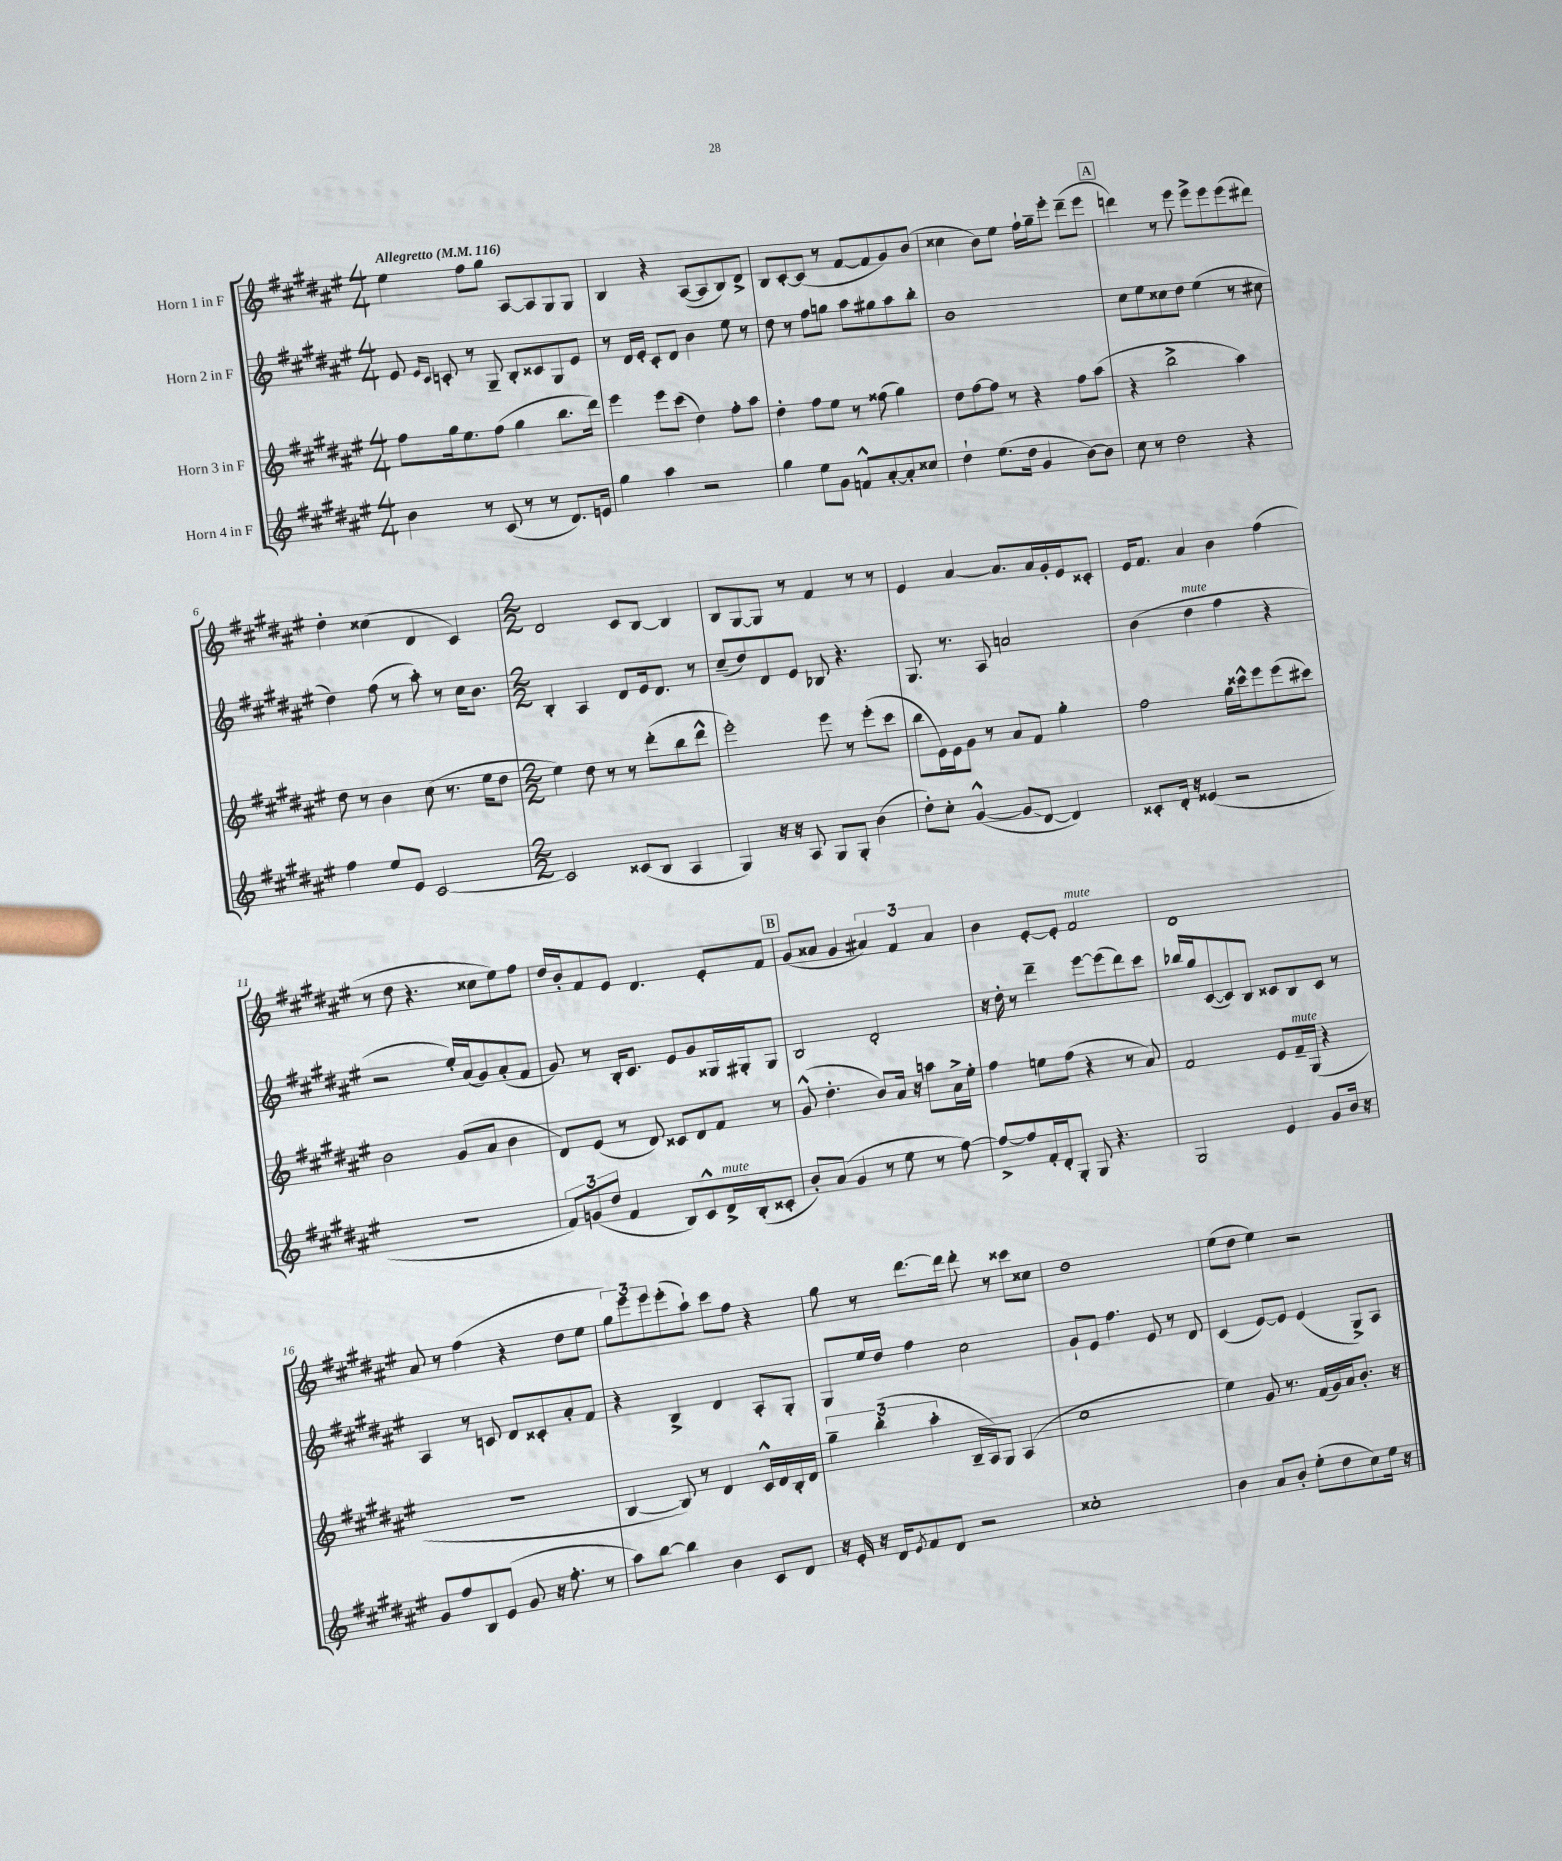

**kern	**kern	**kern	**kern
*staff4	*staff3	*staff2	*staff1
*clefG2	*clefG2	*clefG2	*clefG2
*k[f#c#g#d#a#e#]	*k[f#c#g#d#a#e#]	*k[f#c#g#d#a#e#]	*k[f#c#g#d#a#e#]
*M4/4	*M4/4	*M4/4	*M4/4
*MM116	*MM116	*MM116	*MM116
4b\	8ff#\L	8e#/	4ee#\
.	.	16qqe#/LL	.
.	.	16qqc#/JJ	.
.	16gg#\k	8c'/	.
.	8.ee#\	.	.
8r	.	8r	8ff#\L
(8c#/	(8ff#\J	8G#~/	8gg#\J
8r	4gg#\	8B'/L	[8A#/L
8r	.	8c##/	8A#/]
8.d#/L)	8.bb\L	8G#/	8G#/
.	.	8e#/J	8G#/J
16e/Jk	16ddd#\Jk)	.	.
=	=	=	=
4gg#\	4eee#\	8r	4B/
.	.	16d#/LL	.
.	.	16e#'/JJ	.
4aa#\	8eee#\L	8c#'/L	4r
.	(8ccc#\J	8d#/J	.
2r	4dd#\)	4b\	([8A#/L
.	.	.	8A#/]
.	8ff#'\L	8ee#\	8B/)
.	8aa#\J	8r	8d#^/J
=	=	=	=
4gg#\	4dd#'\	8dd#\	8B/L
.	.	8r	[8c#'/
8ee#\L	8ff#\L	8ff#\L	(8c#/]J
8g#\J	8ee#\J	8gg\J	8r
8f^^/L	8r	8aa#\L	[8f#/L
[8a#'/	(8ff##\	8gg#\	8f#/]
8a#'/]	4gg#\)	8aa#\	8g#/)
8cc##/J	.	8bb'\J	(8b/J
=	=	=	=
4dd#`\	8dd#\L	1b	4cc##\
.	[8ff#\	.	.
(8.ee#\L	8ff#\]J	.	8b\L)
.	8r	.	8ee#\J
16dd#\Jk	.	.	.
4g#/	4r	.	16ff#`\LL
.	.	.	16gg#~\J
.	.	.	8eee#'\J
[8b\L)	8ff#\L	.	(8ddd#~\L
8b\]J	(8aa#\J	.	8eee#\J
=	=	=	=
8cc#\	4r	8cc#\L	4ddd\)
8r	.	8ee#\	.
2dd#\	2bb^\	8cc##\	8r
.	.	8dd#\J	8eee#\
.	.	(4ee#\	8eee#^\L
.	.	.	8eee#\
4r	4aa#\)	8r	(8eee#\
.	.	8cc#\	8ddd#\J)
=	=	=	=
4ff#\	8dd#\	4dd#\)	4dd#'\
.	8r	.	.
8ee#/L	4b\	(8ff#\	(4cc##\
8e#/J	.	8r	.
[2c#/	(8cc#\	8aa#'\)	4d#/
.	8.r	8r	.
.	.	16cc#\LK	4c#/)
.	16ee#\LK	8.b\J	.
.	8dd#\J	.	.
=	=	=	=
*M2/2	*M2/2	*M2/2	*M2/2
2c#/]	4ee#\)	4B'/	2d#/
.	8dd#\	4A#/	.
.	8r	.	.
(8c##/L	8r	8d#/L	8c#/L
8B/J	(8ddd#'\L	16e#/k	[8B/J
.	.	8.d#/J	.
4A#/	8bb\	.	4B/]
.	8ddd#^^\J	8r	.
=	=	=	=
4G#/)	2eee#'\)	(8cc#~/L	8B/L
.	.	8dd#/)	[8G#/
16r	.	8d#/	8G#/]J
16r	.	.	.
8A#/	.	8e#/J	8r
8G#/L	8eee#\	8B-/	4f#/
8G#'/J	8r	4.r	.
(4b\	(8eee#'\L	.	8r
.	8ccc#\J	.	8r
=	=	=	=
8dd#'\L)	8bb\L	8.G#/	4e#/
8cc#'\J	16e#\L)	.	.
.	16e#\J	8.r	.
([4g#^^/	8g#\J	.	[4a#/
.	8r	8A#/	.
8g#/]L	8a#/L	2a/	8.a#/]L
[8d#/J	8f#/J	.	.
.	.	.	16a#/L
4d#/])	4gg#'\	.	16g#'/
.	.	.	16e#/J
.	.	.	8c##'/J
=	=	=	=
8c##'/L	2ff#\	(4b\	16e#/LK
.	.	.	8.f#/J
16d#'/Jk	.	.	.
16r	.	.	.
(4e##/	.	4dd#\	4a#/
2r	16gg#\LL	4ff#\	4b\
.	16ccc##^^\J	.	.
.	8eee#\	.	.
.	(8eee#\	4r	(4ff#\
.	8ccc#\J)	.	.
=	=	=	=
1r	2b\	2r	8r
.	.	.	8dd#\
.	.	.	4.r
.	(8g#/L	16ee#'/LL)	.
.	.	(16a#/J	.
.	8a#/J	8g#/)	8cc##\L
.	4b\	(8a#'/	8ee#\)
.	.	8f#/J	8ff#\J
=	=	=	=
12f#/L)	8d#/L)	8g#/)	16dd#/LL
.	.	.	16b'/J
(12g/	.	.	.
.	(8e#/J	8r	8f#/
12dd#/J	.	.	.
4f#/	8r	16B'/LK	8e#/J
.	.	8.c#/J	.
.	8d#/)	.	4.d#/
8B/L)	8c##/L	8e#/L	.
8c#^^/	8d#/	8g#/	.
16d#^/L	8f#/J	16G##/L	8e#'/L
(16B'/J	.	16G#'/J	.
8c##'/J	8r	8G#/J	8f#/J
=	=	=	=
8b'/L)	(8g#^^/	2B/	(8g#/L
(8a#/J	4.dd#'\	.	8a##/J
4g#/	.	.	4g#/
8r	8b/L)	2d#'/	6a#/)
8ee#\	16a#/Jk	.	.
.	.	.	6f#/
.	16r	.	.
8r	8aa\L	.	.
.	.	.	6a#/
[8ff#\)	16a#^\L	.	.
.	16ee#'\JJ	.	.
=	=	=	=
8ff#^/_L	4ff#\	16r	4b\
.	.	16dd#'\	.
8ff#/]	.	8r	.
16f#'/L	8ee\L	4ddd#~\	[8e#'/L
16d#'/J	.	.	.
8G#'/J	(8ff#\J	.	8e#'/]J
8G#/	4r	[8eee#\L	2f#/
4.r	.	(8eee#\]	.
.	8r	8ddd#\)	.
.	8a#/)	8ccc#\J	.
=	=	=	=
2G#/	2f#/	16bb-/LL	1d#
.	.	16gg#/J	.
.	.	([8c#/	.
.	.	8c#/])	.
.	.	8B/J	.
4e#/	8e#/L	8c##/L	.
.	16f#~/L	8B/	.
.	(16G#/JJ	.	.
8g#/L	4r	8c##/J	.
16b/Jk	.	8r	.
16r	.	.	.
=	=	=	=
8g#/L	1r	4A#/	8a#/
8ff#/	.	.	8r
8B/	.	8r	(4ff#\
(8e#/J	.	8c/	.
8g#/	.	8d#/L	4r
16r	.	8c##'/	.
8.ff#'\	.	.	.
.	.	8a#'/	8dd#\L
8r	.	8f#/J	8ee#\J
=	=	=	=
8aa#\L)	[4B/	4r	12gg#\L)
.	.	.	12eee#\
[8bb\J	.	.	.
.	.	.	12eee#\
4bb\]	8B/])	4B^/	(8eee#'\
.	8r	.	8aa#`\J)
4b\	4d#/	4d#/	8ccc#\L
.	.	.	8ff#\J
8c#/L	16c#^^/LL	8A#'/L	4r
.	16d#/	.	.
8d#/J	16B'/	8G#'/J	.
.	16d#/JJ	.	.
=	=	=	=
16r	6gg#~\	8G#/L	8gg#\
16e#'/	.	.	.
16r	.	16ee#/L	8r
.	(6bb'\	.	.
16d#/LK	.	16dd#/JJ	.
8qe#/	.	.	.
8f#/	.	4ff#\	[8.ddd#\L
.	6aa#'\	.	.
8d#/J	.	.	.
.	.	.	16ddd#\]Jk
2r	16B~/LL	2cc#\	8ddd#'\
.	16A#/J)	.	.
.	8G#/J	.	8r
.	(4A#/	.	8ccc##\L
.	.	.	8cc##\J
=	=	=	=
1cc##'	1cc#	8g#`/L	1dd#
.	.	8e#/J	.
.	.	4.ff#\	.
.	.	8e#/	.
.	.	8r	.
.	.	8d#/	.
=	=	=	=
4b\	4ee#\)	(4c#/	(8ee#\L
.	.	.	8dd#\J
8a#/L	8g#/	[8e#/L)	4ee#\)
8b'/J	8.r	8e#/]J	.
(8ee#'\L	.	(4e#/	2r
.	(16f#/LL	.	.
8dd#\	16g#/)	.	.
.	16a#/J	.	.
8cc#\)	8.b'/J	8G#^/L)	.
16ee#\Jk	.	8A#/J	.
16r	16r	.	.
==	==	==	==
*-	*-	*-	*-
